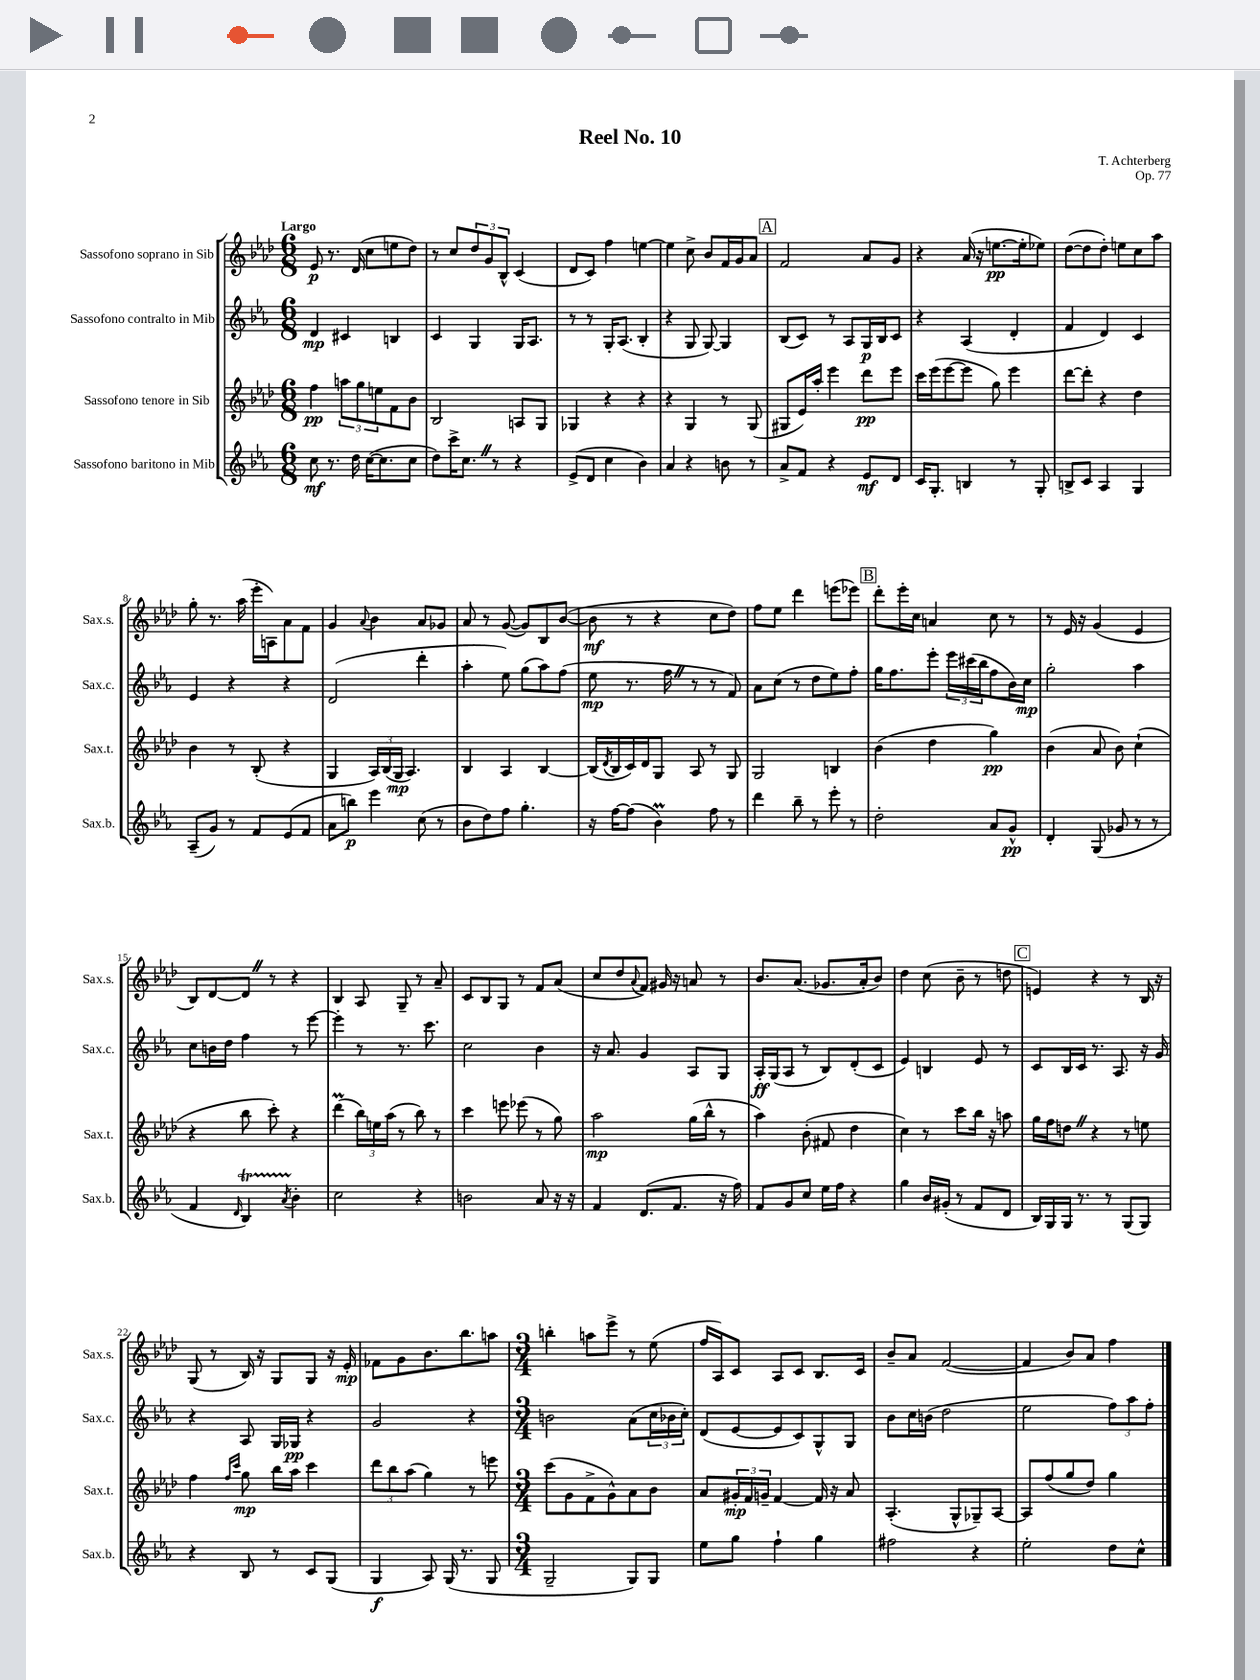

**kern	**kern	**kern	**kern
*staff4	*staff3	*staff2	*staff1
*clefG2	*clefG2	*clefG2	*clefG2
*k[b-e-a-]	*k[b-e-a-d-]	*k[b-e-a-]	*k[b-e-a-d-]
*M6/8	*M6/8	*M6/8	*M6/8
8cc	4ff	4d	8e-
8.r	.	.	8.r
.	12aa	4c#	.
16dd	.	.	(16d-
.	12gg	.	.
([16cc	.	.	8cc
.	12ee	.	.
8.cc]	.	.	.
.	8f	4B	8ee
8cc	8b-	.	8dd-)
=	=	=	=
8dd)	2B-	4c	8r
16ccc^	.	.	8cc
8.cc	.	.	.
.	.	4G	12dd-
.	.	.	12g
8r	.	.	.
.	.	.	12B-^^
4r	8A	16G	(4c
.	.	8.A-	.
.	8G	.	.
=	=	=	=
(8e-^	4G-	8r	8d-
8d	.	8r	8c)
4cc	4r	16G'	4ff
.	.	(8.A-	.
4b-)	4r	4B-'	[4ee
=	=	=	=
4a-	4r	4r	4ee]
4r	4G	8G	8cc^
.	.	[8G)	8b-
8b	8r	4G]	16f
.	.	.	16g
8r	(8G	.	8a-
=	=	=	=
8a-^	8G#	(8B-	2f
8f	16e-)	8c)	.
.	16aa-'	.	.
4r	4eee-	8r	.
.	.	8A-	.
8e-	8ddd-	16G	8a-
.	.	16B-	.
8d	8eee-	8c	8g
=	=	=	=
16c	16ccc	4r	4r
8.G'	(16eee-	.	.
.	[8eee-	.	.
4B	8eee-]	(4A-	(16a-
.	.	.	16r
.	8gg)	.	[8.ee
8r	4eee-	4d'	.
.	.	.	16ee']
8G'	.	.	8ee-)
=	=	=	=
8B^	[8ddd-	4f	([8dd-
8c	8ddd-']	.	8dd-]
4A-	4r	4d)	8dd-')
.	.	.	8ee
4G	4dd-	4c	8cc
.	.	.	8aa-
=	=	=	=
(8A-~	4b-	4e-	8gg'
8g)	.	.	8.r
8r	8r	4r	.
.	.	.	(16aa-
8f	(8B-'	.	16eee-'
.	.	.	16A)
(8e-	4r	4r	8a-
8f	.	.	8f
=	=	=	=
8a-	4G	(2d	4g
8bb)	.	.	.
.	.	.	8qqa-
4eee-	24A-)	.	4b-
.	(24B-	.	.
.	24G	.	.
.	4.A-)	.	.
(8cc	.	4ddd'	8a-
8r	.	.	8g-
=	=	=	=
8b-	4B-	4aa-'	8a-
8dd)	.	.	8r
8ff	4A-	8ee-)	([8g
4.gg'	.	(8gg	8g])
.	[4B-	8aa-)	8B-
.	.	(8ff	([8b-
=	=	=	=
16r	(16B-]	8ee-	8b-]
.	8qd-	.	.
[16ff	16B-	.	.
(8ff]	16c)	8.r	8r
.	16d-	.	.
4b-)	8G	.	4r
.	.	16ff	.
.	8A-	8r	.
8ff	8r	8r	8cc
8r	8G	8f)	8dd-)
=	=	=	=
4ddd	2G	8a-	8ff
.	.	(8cc	8ee-
8bb-~	.	8r	4ddd-
8r	.	8dd	.
8eee-'	4B	8ee-)	(8eee
8r	.	8ff'	8eee-)
=	=	=	=
2dd'	(4b-	16gg	8ddd-'
.	.	8.ff	.
.	.	.	16eee-'
.	.	.	16cc
.	4dd-	8eee-'	4a
.	.	24eee-	.
.	.	(24ccc#	.
.	.	24bb-	.
8a-	4gg)	8ff	8cc
8g^^	.	16b-)	8r
.	.	16cc	.
=	=	=	=
4d'	(4b-	2gg'	8r
.	.	.	16e-
.	.	.	16r
(8G	8a-	.	(4g
8g-	8b-)	.	.
8r	(4cc`	4aa-	4e-
8r	.	.	.
=	=	=	=
4f	4r	8cc	8B-)
.	.	16b	[8d-
.	.	16dd	.
16qqd	.	.	.
4B-)	8bb-	4ff	8d-]
.	8ccc')	.	8r
8qa-	.	.	.
4b-'	4r	8r	4r
.	.	[8eee-	.
=	=	=	=
2cc	(4ddd-	4eee-']	4B-
.	24bb-)	8r	8A-
.	24ee	.	.
.	(24aa-	.	.
.	8r	8.r	8G~
4r	8bb-)	.	8r
.	.	8.ccc	.
.	8r	.	8a-~
=	=	=	=
2b	4ccc	2cc	8c
.	.	.	8B-
.	8eee	.	8G
.	(8eee-	.	8r
8a-	8r	4b-	8f
16r	8gg)	.	(8a-
16r	.	.	.
=	=	=	=
4f	2aa-	16r	8cc
.	.	8.a-	.
.	.	.	8dd-
.	.	.	8qqa-
(8.d	.	4g	8f)
.	.	.	16g#
8.f	.	.	16r
.	(16gg	8A-	8a
.	16bb-^^	.	.
16r	8r	8G	8r
16ff)	.	.	.
=	=	=	=
8f	4aa-)	16A-'	8.b-
.	.	(16G	.
8g	.	8A-	.
.	.	.	(8.a-
8cc	(8b-'	8r	.
16ee-	8f#	8B-)	8.g-
16ff	.	.	.
4r	4dd-	(8d'	.
.	.	.	16a-'
.	.	8c	8b-)
=	=	=	=
4gg	4cc)	4e-)	4dd-
16b-	8r	4B	(8cc
(16g#'	.	.	.
8r	8ccc	.	8b-~
8f	16bb-	8e-	8r
.	16r	.	.
8d	8aa	8r	8dd
=	=	=	=
16B-)	16gg	8c	4e)
16G	16ff	.	.
16G	8dd	16B-	.
8.r	.	16c	.
.	4r	8.r	4r
8r	.	.	.
.	.	8.A-	.
(8G	8r	.	8r
8G)	8ee	16r	16B-
.	.	16g	16r
=	=	=	=
4r	4ff	4r	(8G
.	.	.	8r
.	16qqff	.	.
.	16qqccc	.	.
8B-	8gg	8A-	16B-)
.	.	.	16r
8r	16bb-	16G	8G
.	16aa-	16G-	.
8c	4ccc	4r	8G
(8G	.	.	16r
.	.	.	16e-'
=	=	=	=
4G	12ddd-	2g	8f-
.	12bb-	.	.
.	.	.	8g
.	(12aa-	.	.
8A-)	4gg)	.	8.b-
(16G	.	.	.
8.r	.	.	8.bb-
.	8r	4r	.
8G	8eee	.	8aa
=	=	=	=
*M3/4	*M3/4	*M3/4	*M3/4
2G~	(8ccc	2b	4bb'
.	8g	.	.
.	8f^	.	8aa
.	8g^^)	.	8eee-^
8G)	8a-	(8a-	8r
8G	8b-	24cc	(8ee-
.	.	24b-	.
.	.	24cc')	.
=	=	=	=
8ee-	8a-	(8d	16ff
.	.	.	16A-)
8gg	24g#'	[8e-	8c
.	24f	.	.
.	24g~	.	.
4ff`	[4f	8e-]	8A-
.	.	8c)	8c
4gg	16f]	8G^^	8.B-
.	16r	.	.
.	8a-	8G	.
.	.	.	16c
=	=	=	=
2ff#	(4.A-'	8b-	8b-~
.	.	16cc	8a-
.	.	(16b	.
.	.	2dd	([2f
.	8G^^	.	.
4r	8G-~)	.	.
.	[8A-	.	.
=	=	=	=
2ee-'	8A-]	2ee-	4f]
.	(8ff	.	.
.	8gg	.	8b-)
.	8dd-)	.	8a-
8dd	4gg	12ff)	4ff
.	.	12aa-	.
8cc^^	.	.	.
.	.	12ff'	.
==	==	==	==
*-	*-	*-	*-
